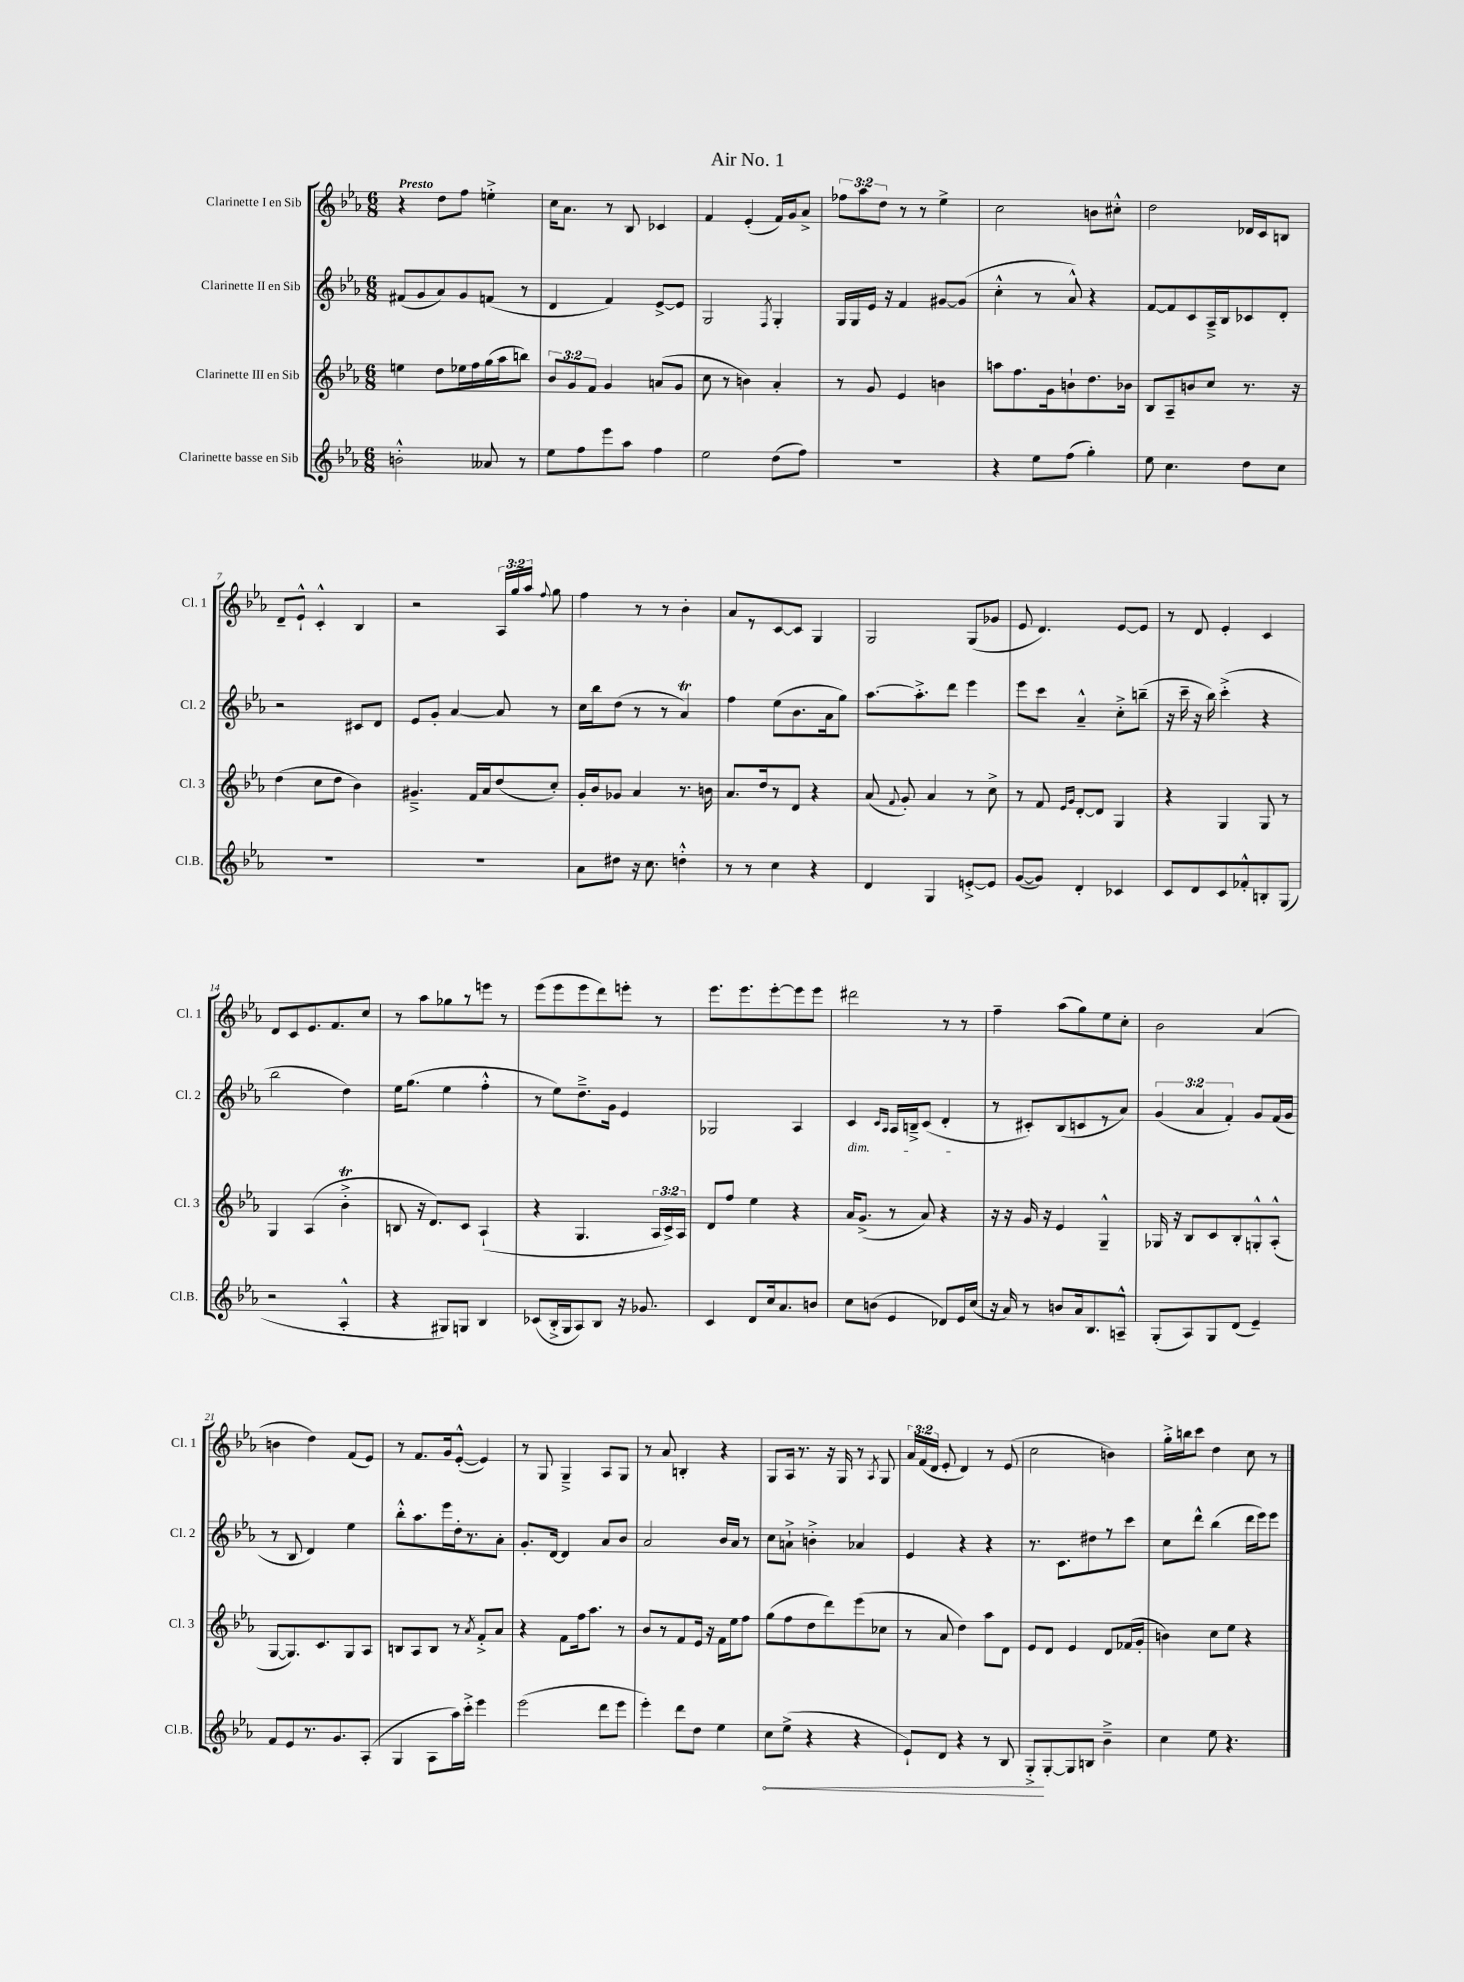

**kern	**kern	**kern	**kern
*staff4	*staff3	*staff2	*staff1
*clefG2	*clefG2	*clefG2	*clefG2
*k[b-e-a-]	*k[b-e-a-]	*k[b-e-a-]	*k[b-e-a-]
*M6/8	*M6/8	*M6/8	*M6/8
2b'^^	4ee	(8f#	4r
.	.	8g	.
.	8dd	8a-)	8dd
.	16ee-	8g	8ff
.	16ff	.	.
8a--	(16gg	(8f	4ee'^
.	16aa-	.	.
8r	8bb)	8r	.
=	=	=	=
8ee-	12b-	4d	16cc
.	.	.	8.a-
.	12g	.	.
8ff	.	.	.
.	12f	.	.
8eee-	4g	4f)	8r
8aa-	.	.	8B-
4ff	(8a	[8e-^	4c-
.	8g	8e-]	.
=	=	=	=
2ee-	8cc	2G	4f
.	8r	.	.
.	4b)	.	(4e-'
.	.	8qF	.
(8dd	4a-'	4G'	16f)
.	.	.	16g
8ff)	.	.	8a-^
=	=	=	=
2.r	8r	16G	12ff-
.	.	16G	.
.	.	.	12aa-
.	8g	16e-	.
.	.	.	12dd
.	.	16r	.
.	4e-	4f	8r
.	.	.	8r
.	4b	[8g#	4ee-^
.	.	(8g#]	.
=	=	=	=
4r	8aa	4cc'^^	2cc
.	8.ff	.	.
8ee-	.	8r	.
.	16g	.	.
(8ff	8b`	8a-^^)	.
4gg')	8.dd	4r	8b
.	.	.	8cc#'^^
.	16b-	.	.
=	=	=	=
8ee-	8B-	[8f	2dd
4.cc	8A-~	8f]	.
.	8b	8c	.
.	8cc	16A-~^	.
.	.	16B-	.
8dd	8.r	8c-	16d-
.	.	.	16c
8cc	.	8d'	8B
.	16r	.	.
=	=	=	=
2.r	(4dd	2r	8d~
.	.	.	8e-`^^
.	8cc	.	4c'^^
.	8dd	.	.
.	4b-)	8c#	4B-
.	.	8d	.
=	=	=	=
2.r	4.g#~^	8e-	2r
.	.	8g'	.
.	.	[4a-	.
.	16f	.	.
.	16a-	.	.
.	(8dd	8a-]	24A-
.	.	.	24gg
.	.	.	24aa-
.	.	.	8qqff
.	8cc')	8r	8gg
=	=	=	=
8a-	16g'	16cc	4ff
.	16b-	16bb-	.
8dd#	8g-	(8dd	.
16r	4a-	8r	8r
8.cc	.	.	.
.	.	8r	8r
4dd'^^	8.r	4a-)	4b-'
.	16b	.	.
=	=	=	=
8r	8.a-	4ff	8a-
8r	.	.	8r
.	16dd	.	.
4cc	8r	(8ee-	[8c
.	8d	8.b-	8c]
4r	4r	.	4G
.	.	16a-	.
.	.	8gg)	.
=	=	=	=
4d	(8a-	[8.aa-	2G
.	8qqf	.	.
.	8g')	.	.
.	.	8.aa-'^]	.
4G	4a-	.	.
.	.	8ddd	.
[8e'^	8r	4eee-	(8G
8e]	8cc^	.	8g-
=	=	=	=
([8g	8r	8eee-	8e-
8g])	8f	8ccc	4.d)
.	16qqe-	.	.
.	16qqg	.	.
4d'	[8d'	4a-~^^	.
.	8d]	.	.
4c-	4G	8cc'^	[8e-
.	.	(8bb~	8e-]
=	=	=	=
8c	4r	16r	8r
.	.	16ccc~	.
8d	.	16r	8d
.	.	16bb-)	.
8c	4G	(4ccc'^	4e-'
8f-'^^	.	.	.
8B'	8G	4r	4c
(8G	8r	.	.
=	=	=	=
2r	4G	2bb-	8d
.	.	.	8c
.	(4A-	.	8.e-
.	.	.	8.f
4A-'^^	4b-'^	4dd)	.
.	.	.	8cc
=	=	=	=
4r	8B	16ee-	8r
.	.	(8.gg	.
.	16r	.	8aa-
.	8.d)	.	.
8G#)	.	4ee-	8gg-
8G	8c	.	8r
4B-	(4A-`	4ff'^^	8eee
.	.	.	8r
=	=	=	=
(8c-	4r	8r	(8eee-
16B-'^	.	8ee-)	8eee-
16G	.	.	.
8A-)	4.G	8.dd~^	8eee-
8B-	.	.	8ddd)
.	.	16g	.
16r	.	4e-	8eee'
8.g-	.	.	.
.	24A-	.	8r
.	24c^)	.	.
.	24A-	.	.
=	=	=	=
4c	8d	2G-	8.eee-
.	8ff	.	.
.	.	.	8.eee-
8d	4ee-	.	.
16cc	.	.	[8eee-'
8.a-	.	.	.
.	4r	4A-	8eee-]
8b	.	.	8eee-
=	=	=	=
8cc	16a-	4c	2ddd#
.	(8.g^	.	.
(8b	.	.	.
.	.	16qqc	.
.	.	16qqA-	.
4e-	8r	16A-	.
.	.	16B~^	.
.	8a-)	(8c	.
8d-)	4r	4d'	8r
16e-	.	.	8r
(16cc	.	.	.
=	=	=	=
16r	16r	8r	4ff~
16a-)	16r	.	.
8r	16g	8c#')	.
.	16r	.	.
8b	4e-	(8B-	(8aa-
16a-	.	8c	8gg)
8.B-	.	.	.
.	4G~^^	8r	8ee-
8A~^^	.	8a-)	8cc'
=	=	=	=
(8G'	16G-	(6g	2b-
.	16r	.	.
8A-)	8B-	.	.
.	.	6a-	.
8G	8c	.	.
.	.	6f')	.
(8d	8B-'	.	.
4e-~)	8G'^^	8g	(4a-
.	(8A-'^^	(16f	.
.	.	16g	.
=	=	=	=
8f	[8G	8r	4b
8e-	8.G])	8B-	.
8.r	.	4d)	4dd)
.	8.c	.	.
8.g	.	.	.
.	8G	4ee-	(8f
(8A-'	8A-	.	8e-)
=	=	=	=
4G	8B	8bb-'^^	8r
.	8A-	8.aa-	8.f
8A-	8B	.	.
.	.	16eee-	16g
16aa-)	8r	16dd'	([8e-'^^
16ccc'^	.	8.r	.
.	8qa-	.	.
4eee-	8f'^	.	4e-])
.	8a-	8a-'	.
=	=	=	=
(2eee-	4r	8.g'	8r
.	.	.	8G
.	.	[16d	.
.	8f	4d]	4G~^
.	16ff	.	.
.	8.aa-	.	.
8ddd	.	8a-	8A-
8eee-	8r	8b-	8G
=	=	=	=
4eee-')	8b-	2a-	8r
.	8r	.	8a-
8ddd	8f	.	4B'
8dd	16e-	.	.
.	16r	.	.
4ee-	16f	16b-	4r
.	16ee-	16a-	.
.	8ff	8r	.
=	=	=	=
8cc	(8gg	8cc	8G
(8ee-^	8ff	8a`^	16A-
.	.	.	8.r
4r	8dd	4b'^	.
.	8ddd)	.	16r
.	.	.	16G
4r	(8eee-	4a-	8r
.	.	.	8qA-
.	8cc-	.	8G
=	=	=	=
8e-`)	8r	4e-	24a-
.	.	.	(24f
.	.	.	24d
8d	8a-	.	8e-'
4r	4dd)	4r	4d)
8r	8aa-	4r	8r
8B-	8d	.	(8e-
=	=	=	=
8G'^	8e-	8.r	2cc
[8G'	8d	.	.
.	.	8.c	.
8G]	4e-	.	.
8B	.	8dd#	.
4b-~^	8d	8r	4b)
.	(16f-	8ccc	.
.	16g'	.	.
=	=	=	=
4cc	4b)	8cc	16gg'^
.	.	.	16bb
.	.	8ddd^^	8ccc
8ee-	8cc	(4bb-	4dd
4.r	8ee-	.	.
.	4r	16ddd	8cc
.	.	16eee-)	.
.	.	8eee-	8r
==	==	==	==
*-	*-	*-	*-
